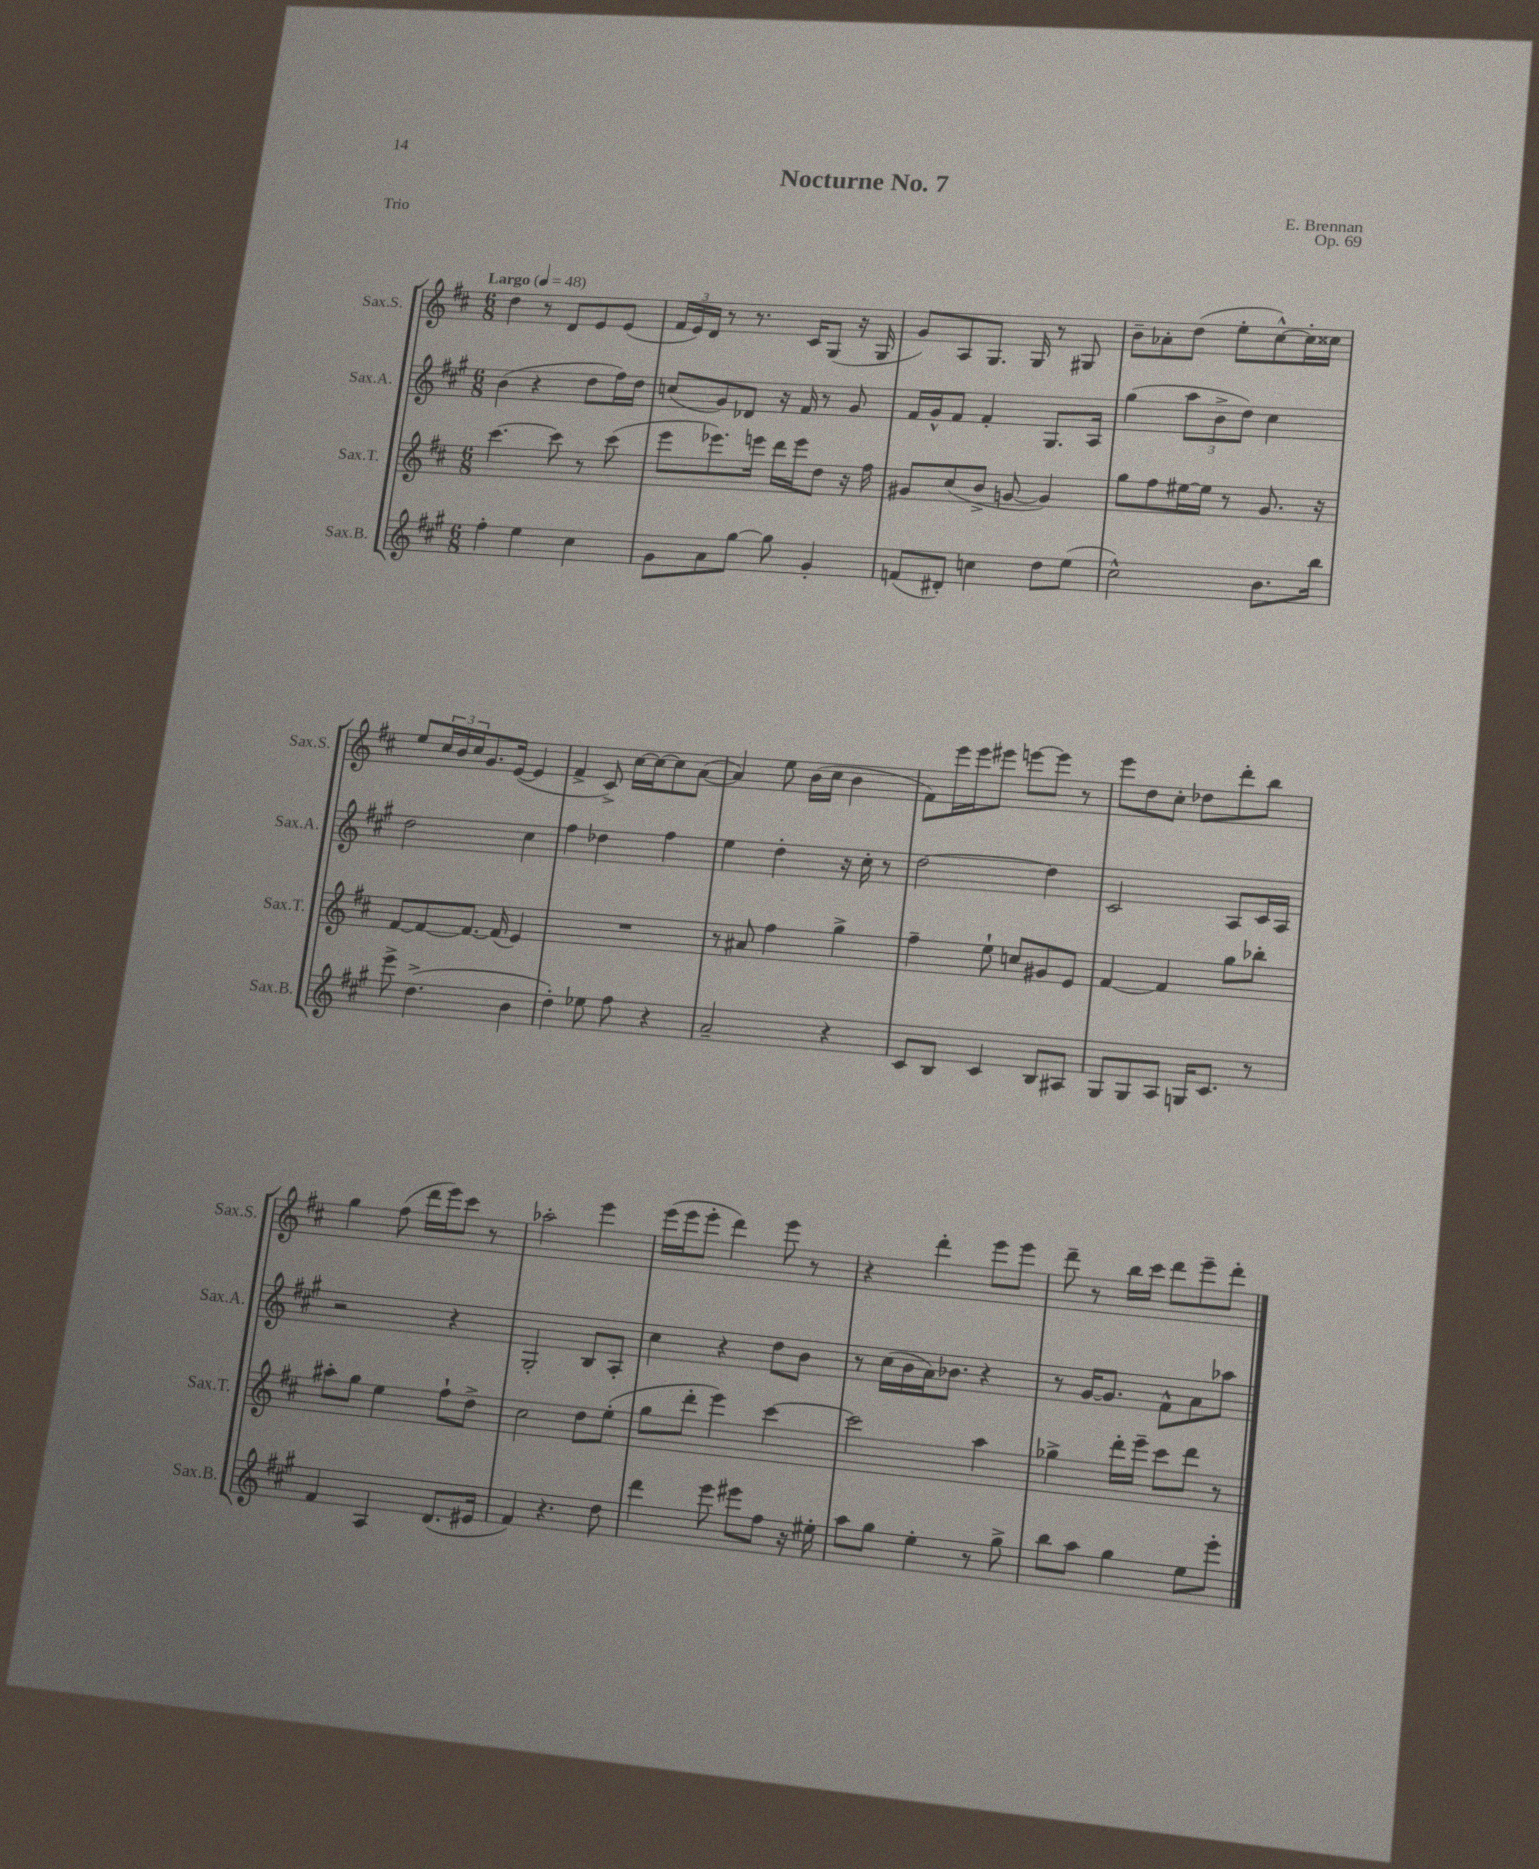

**kern	**kern	**kern	**kern
*part4	*part3	*part2	*part1
*staff4	*staff3	*staff2	*staff1
*I"Sax.B.	*I"Sax.T.	*I"Sax.A.	*I"Sax.S.
*I'Sax.B.	*I'Sax.T.	*I'Sax.A.	*I'Sax.S.
*clefG2	*clefG2	*clefG2	*clefG2
*k[f#c#g#]	*k[f#c#]	*k[f#c#g#]	*k[f#c#]
*M6/8	*M6/8	*M6/8	*M6/8
*MM48	*MM48	*MM48	*MM48
=1	=1	=1	=1
!	!	!	!LO:TX:a:B:t=Largo
4ff#'\	[4.ccc#\	(4b\	4dd\
4ee\	.	4r	8r
.	8ccc#\]	.	8d/L
4cc#\	8r	8dd\L	8e/
.	(8ccc#\	16ff#\L)	(8e/J
.	.	16dd\JJ	.
=2	=2	=2	=2
8g#\L	8eee\L	(8ccn/L	24f#/LL
.	.	.	24e/)
.	.	.	24d/JJ
8a\	8.eee-X\)	8g#/)	8r
[8gg#\J	.	8d-X/J	8.r
.	16eeen\Jk	.	.
8gg#\]	16ddd\LL	16r	.
.	16eee\J	16f#/	16c#/KL
4g#'/	8dd\J	8r	(8G/J
.	16r	8g#/	16r
.	16ff#\	.	16G/
=3	=3	=3	=3
(8fn/L	8g#X/L	16f#/LL	8g/L)
.	.	16g#^^/J	.
8d#X'/J)	(8cc#/	8f#/J	8A/
4ccn\	8b^/J	4f#'/	8.G/J
.	[8gn/	.	.
.	.	.	16G/
8dd\L	4g/])	8.G#/L	8r
(8ee\J	.	.	8G#X/
.	.	16A/Jk	.
=4	=4	=4	=4
2cc#^^\)	8gg\L	(4gg#\	8b~\L
.	8ff#\	.	8a-X'\
.	[16ee#X\L	12aa\L	(8dd\J
.	16ee#\JJ]	.	.
.	.	12b^\	.
.	8r	.	8ee'\L
.	.	12dd\J)	.
8.b\L	8.g/	4cc#\	[8cc#^^\)
.	.	.	16cc#'\L]
16bb\Jk	16r	.	16cc##X\JJ
!!LO:LB:g=z
=5	=5	=5	=5
8eee^\	[8f#/L	2dd\	8ee/L
(4.dd^\	8f#/_	.	24cc#/L
.	.	.	24b/
.	.	.	24cc#/J
.	8.f#/J_	.	8.g/
.	(16f#/]	.	([16e/Jk
4b\	4e/)	4cc#\	4e/]
=6	=6	=6	=6
4dd'\)	2.r	4ff#\	4f#^/
8ee-X\	.	4dd-X\	8c#^/)
8ff#\	.	.	[16cc#\LL
.	.	.	16cc#\J_
4r	.	4ff#\	8cc#\]
.	.	.	([8a\J
=7	=7	=7	=7
2a~/	8r	4ee\	4a/])
.	8a#X/	.	.
.	4ff#\	4dd'\	8ee\
.	.	.	(16b\LL
.	.	.	16cc#\JJ
4r	4gg^\	16r	4b\
.	.	16cc#'\	.
.	.	8r	.
=8	=8	=8	=8
8c#/L	4ff#~\	[2dd\	8f#\L)
8B/J	.	.	16eee\L
.	.	.	16eee\J
4c#/	8ee`\	.	8eee#X\J
.	8ccn/L	.	[8eeen\L
8B/L	8g#X/	4dd\]	8eee\J]
8A#X/J	8e/J	.	8r
=9	=9	=9	=9
8G#/L	[4f#/	2c#/	8eee\L
8G#/	.	.	8dd\
8A/J	4f#/]	.	8cc#'\J
16Gn/KL	.	.	8dd-X\L
8.c#/J	.	.	.
.	8gg\L	8A/L	8ddd'\
8r	8bb-X'\J	16c#/L	8bb\J
.	.	16A/JJ	.
!!LO:LB:g=z
=10	=10	=10	=10
4f#/	8aa#X'\L	2r	4gg\
.	8gg\J	.	.
4A/	4ee\	.	(8ff#\
.	.	.	16ddd\LL
.	.	.	16eee\J)
(8.d/L	8ff#`\L	4r	8ccc#\J
.	8dd^\J	.	8r
16e#X/Jk	.	.	.
=11	=11	=11	=11
4f#/)	2cc#\	2G#'/	2aa-X'\
4.r	.	.	.
.	8dd\L	8B/L	4eee\
8dd\	(8ee'\J	8A'/J	.
=12	=12	=12	=12
4ddd\	8gg\L	4cc#\	(16eee\LL
.	.	.	16eee\J
.	8ddd'\J	.	8eee'\J
8eee\	4eee\)	4r	4ddd\)
8eee#X\L	.	.	.
8ff#\J	[4ccc#\	8dd\L	8eee\
16r	.	8b\J	8r
16ee#X'\	.	.	.
=13	=13	=13	=13
8aa\L	2ccc#\]	8r	4r
8gg#\J	.	(16cc#\LL	.
.	.	16b\	.
4ee'\	.	16a\J)	4ddd'\
.	.	8.b-X\J	.
8r	4aa\	4r	8eee\L
8gg#^\	.	.	8eee\J
=14	=14	=14	=14
8bb\L	4gg-X^\	8r	8ddd~\
8aa\J	.	[16g#/KL	8r
.	.	8.g#/J]	.
4gg#\	16ddd'\LL	.	16bb\LL
.	16eee~\JJ	.	16ccc#\JJ
.	8ccc#\L	8f#^^\L	8ddd\L
8ee\L	8ddd\J	8a\	8eee~\
8eee'\J	8r	8aa-X\J	8ddd'\J
==	==	==	==
*-	*-	*-	*-
